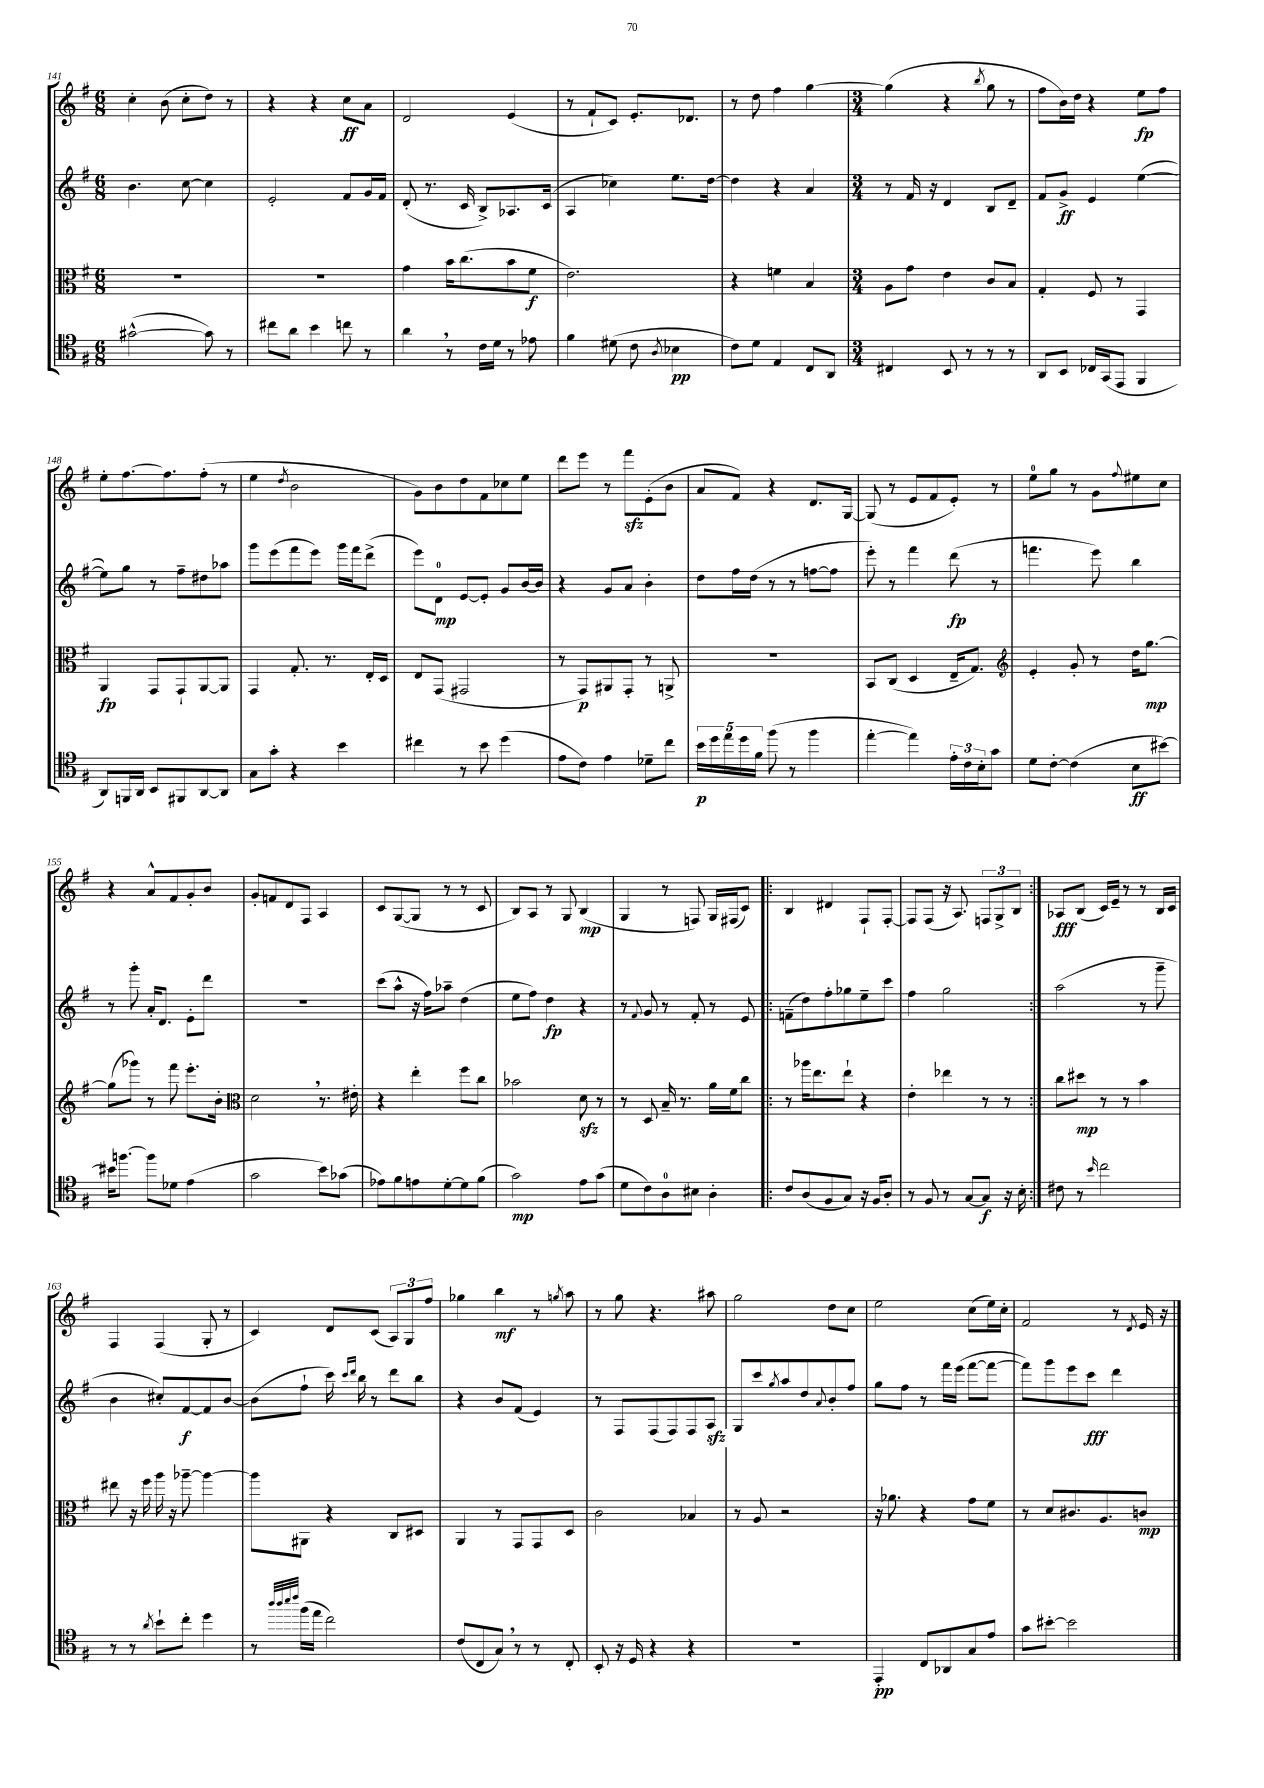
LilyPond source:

<<
\new StaffGroup <<
\new Staff = "s0" {
    \clef treble \key g \major \numericTimeSignature \time 6/8
    c''4-. b'8( c''8-. d''8) r8 |
    r4 r4 c''8\ff a'8 |
    d'2 e'4( |
    r8 fis'8-! c'8) e'8.-. des'8. |
    r8 d''8 fis''4 g''4~ |
    \numericTimeSignature \time 3/4 g''4( r4 \acciaccatura { b''8 } g''8 r8 |
    fis''8 b'16) d''16 r4 e''8\fp fis''8 |
    e''8-. fis''8.~ fis''8. fis''8-.( r8 |
    e''4 \acciaccatura { d''8 } b'2 |
    g'8) b'8 d''8 fis'8 ces''8 e''8 |
    d'''8 e'''8 r8 fis'''8\sfz e'8-.( b'8 |
    a'8 fis'8) r4 d'8. g16~ |
    g8( r8 e'8 fis'8 e'8-.) r8 |
    e''8-0 g''8 r8 g'8 \appoggiatura { fis''8 } eis''8 c''8 |
    r4 a'8-^ fis'8 g'8-. b'8 |
    g'8-. f'8 d'8 fis8 a4 |
    c'8 g8~( g8 r8 r8 c'8 |
    b8) a8 r8 g8 b4\mp( |
    g4 r8 f8) g16 fis16( c'8) |
    \repeat volta 2 { b4 dis'4 fis8-! fis8~-. |
    fis8 fis8( r16 a8.) \tuplet 3/2 { f8 g8-> b8 } | }
    aes8\fff b8( c'16) e'16-- r8 r8 b16 c'16 |
    fis4 fis4( g8-. r8 |
    c'4) d'8 c'8( \tuplet 3/2 { a8) g8 fis''8 } |
    ges''4 b''4\mf r8 \acciaccatura { g''8 } a''8 |
    r8 g''8 r4. ais''8 |
    g''2 d''8 c''8 |
    e''2 c''8( e''16) c''16-. |
    fis'2 r8 \acciaccatura { d'8 } e'16 r16 \bar "|." |
}
\new Staff = "s1" {
    \clef treble \key g \major \numericTimeSignature \time 6/8
    b'4. c''8~ c''4 |
    e'2-. fis'8 g'16 fis'16 |
    d'8-.( r8. c'16 b8->) aes8. c'16( |
    a4 ces''4) e''8. d''16~ |
    d''4 r4 a'4 |
    \numericTimeSignature \time 3/4 r8 fis'16 r16 d'4 b8 d'8-- |
    fis'8 g'8->\ff e'4 e''4~( |
    e''8) g''8 r8 fis''8-- dis''8 aes''8 |
    g'''8 e'''8( fis'''8 e'''8) g'''16 fis'''16 d'''8->( |
    e'''8) d'8-0\mp e'8~ e'8-. g'8 b'16~ b'16 |
    r4 g'8 a'8 b'4-. |
    d''8 fis''16 d''16( r8 r8 f''8~ f''8 |
    e'''8-.) r8 fis'''4 d'''8\fp( r8 |
    f'''4. e'''8) b''4 |
    r8 g'''8-. a'16-. d'8. e'8-. d'''8 |
    R2. |
    c'''8( a''8-^ r16 fis''16) aes''8-- d''4( |
    e''8 fis''8) d''4\fp r4 |
    r8 \appoggiatura { fis'8 } g'8 r8 fis'8-. r8 e'8 |
    \repeat volta 2 { f'8--( d''8) fis''8-. ges''8 e''8-- c'''8 |
    fis''4 g''2 | }
    a''2( r8 g'''8-- |
    b'4 cis''8-.) fis'8~\f fis'8 b'8~ |
    b'8( fis''8-! c'''16) \grace { c'''16 d'''16 } b''16 r8 d'''8 b''8 |
    r4 b'8 fis'8( e'4) |
    r8 fis8 fis8( fis8) fis8 a8\sfz |
    g8 c'''8 \acciaccatura { g''8 } a''8 d''8 \appoggiatura { a'8 } b'8-. fis''8 |
    g''8 fis''8 r8 fis'''16 e'''16( fis'''8~ fis'''8~ |
    fis'''8) g'''8 e'''8 c'''8\fff d'''4 \bar "|." |
}
\new Staff = "s2" {
    \clef alto \key g \major \numericTimeSignature \time 6/8
    R2. |
    R2. |
    g'4 b'16 c''8.( b'8 fis'8\f |
    e'2.) |
    r4 f'4 b4 |
    \numericTimeSignature \time 3/4 a8 g'8 e'4 c'8 b8 |
    g4-. fis8 r8 g,4 |
    a,4\fp g,8 g,8-! a,8~ a,8 |
    g,4 g8.-. r8. e16-. d16 |
    e8 g,8( gis,2 |
    r8 g,8\p) ais,8 g,8-. r8 a,8-> |
    R2. |
    b,8 c8( d4 e16-- g8.) |
    \clef treble e'4-. g'8-. r8 d''16 g''8.~\mp |
    g''8( ges'''8) r8 fis'''8 e'''8.-. b'16-. |
    \clef alto d'2 \breathe r8. eis'16-. |
    r4 e''4-. fis''8 c''8 |
    bes'2 d'8\sfz r8 |
    r8 d8 b16-- r8. a'16 fis'16 c''8 |
    \repeat volta 2 { r8 aes''16 e''8. e''8-! r4 |
    e'4-. ees''4 r8 r8 | }
    c''8 dis''8\mp r8 r8 b'4 |
    eis''8 r16 fis''16 a''16 r16 aes''8~-- aes''4~ |
    aes''8 ais,8 r4 c8 dis8 |
    a,4 r8 g,8 g,8 d8 |
    c'2 bes4 |
    r8 a8 r2 |
    r16 aes'8. r4 g'8 fis'8 |
    r8 d'8 cis'8. a8. c'8\mp \bar "|." |
}
\new Staff = "s3" {
    \clef tenor \key g \major \numericTimeSignature \time 6/8
    gis'2~-^( gis'8) r8 |
    cis''8 a'8 b'4 c''8 r8 |
    a'4 \breathe r8 c'16 d'16 r8 ees'8 |
    fis'4 dis'8( c'8 \acciaccatura { a8 } bes4\pp |
    c'8) d'8 e4 c8 a,8 |
    \numericTimeSignature \time 3/4 cis4 b,8 r8 r8 r8 |
    a,8 b,8 ces16 g,16( e,8 fis,4 |
    a,8) f,16 a,16 b,8 fis,8 a,8~ a,8 |
    g8 g'8-. r4 b'4 |
    cis''4 r8 b'8 d''4( |
    e'8 c'8) e'4 des'8-- c''8 |
    \tuplet 5/4 { b'16\p d''16 e''16 d''16 fis'16 } fis''8( r8 fis''4 |
    e''4~-. e''4) \tuplet 3/2 { e'16-. c'16 b16-. } g'8 |
    d'8 c'8~-. c'4( b8\ff bis'8~) |
    bis'16 f''8.~ f''8 des'8 e'4( |
    g'2 b'8) ges'8( |
    ees'8) fis'8 e'8 d'8~-. d'8 fis'8( |
    g'2\mp) e'8 g'8( |
    d'8 c'8) a8-0 bis8 a4-. |
    \repeat volta 2 { c'8 a8( fis8 g8) r16 fis16 a8-. |
    r8 fis8 r8 g8~ g8\f r16 b16-. | }
    cis'8 r8 \grace { b'16 } c''2 |
    r8 r8 \acciaccatura { a'8 } b'8-! c''8-. d''4 |
    r8 \grace { a''32 a''32 b''32 c'''32 } fis''16( e''16 c''2) |
    c'8( c8 g8) \breathe r8 r8 c8-. |
    b,8-. r16 d16 r4 r4 |
    R2. |
    e,4-.\pp c8 aes,8 g8 e'8 |
    g'8 bis'8~-. bis'2 \bar "|." |
}
>>
>>
\layout { \context { \Score currentBarNumber = #141 } }
